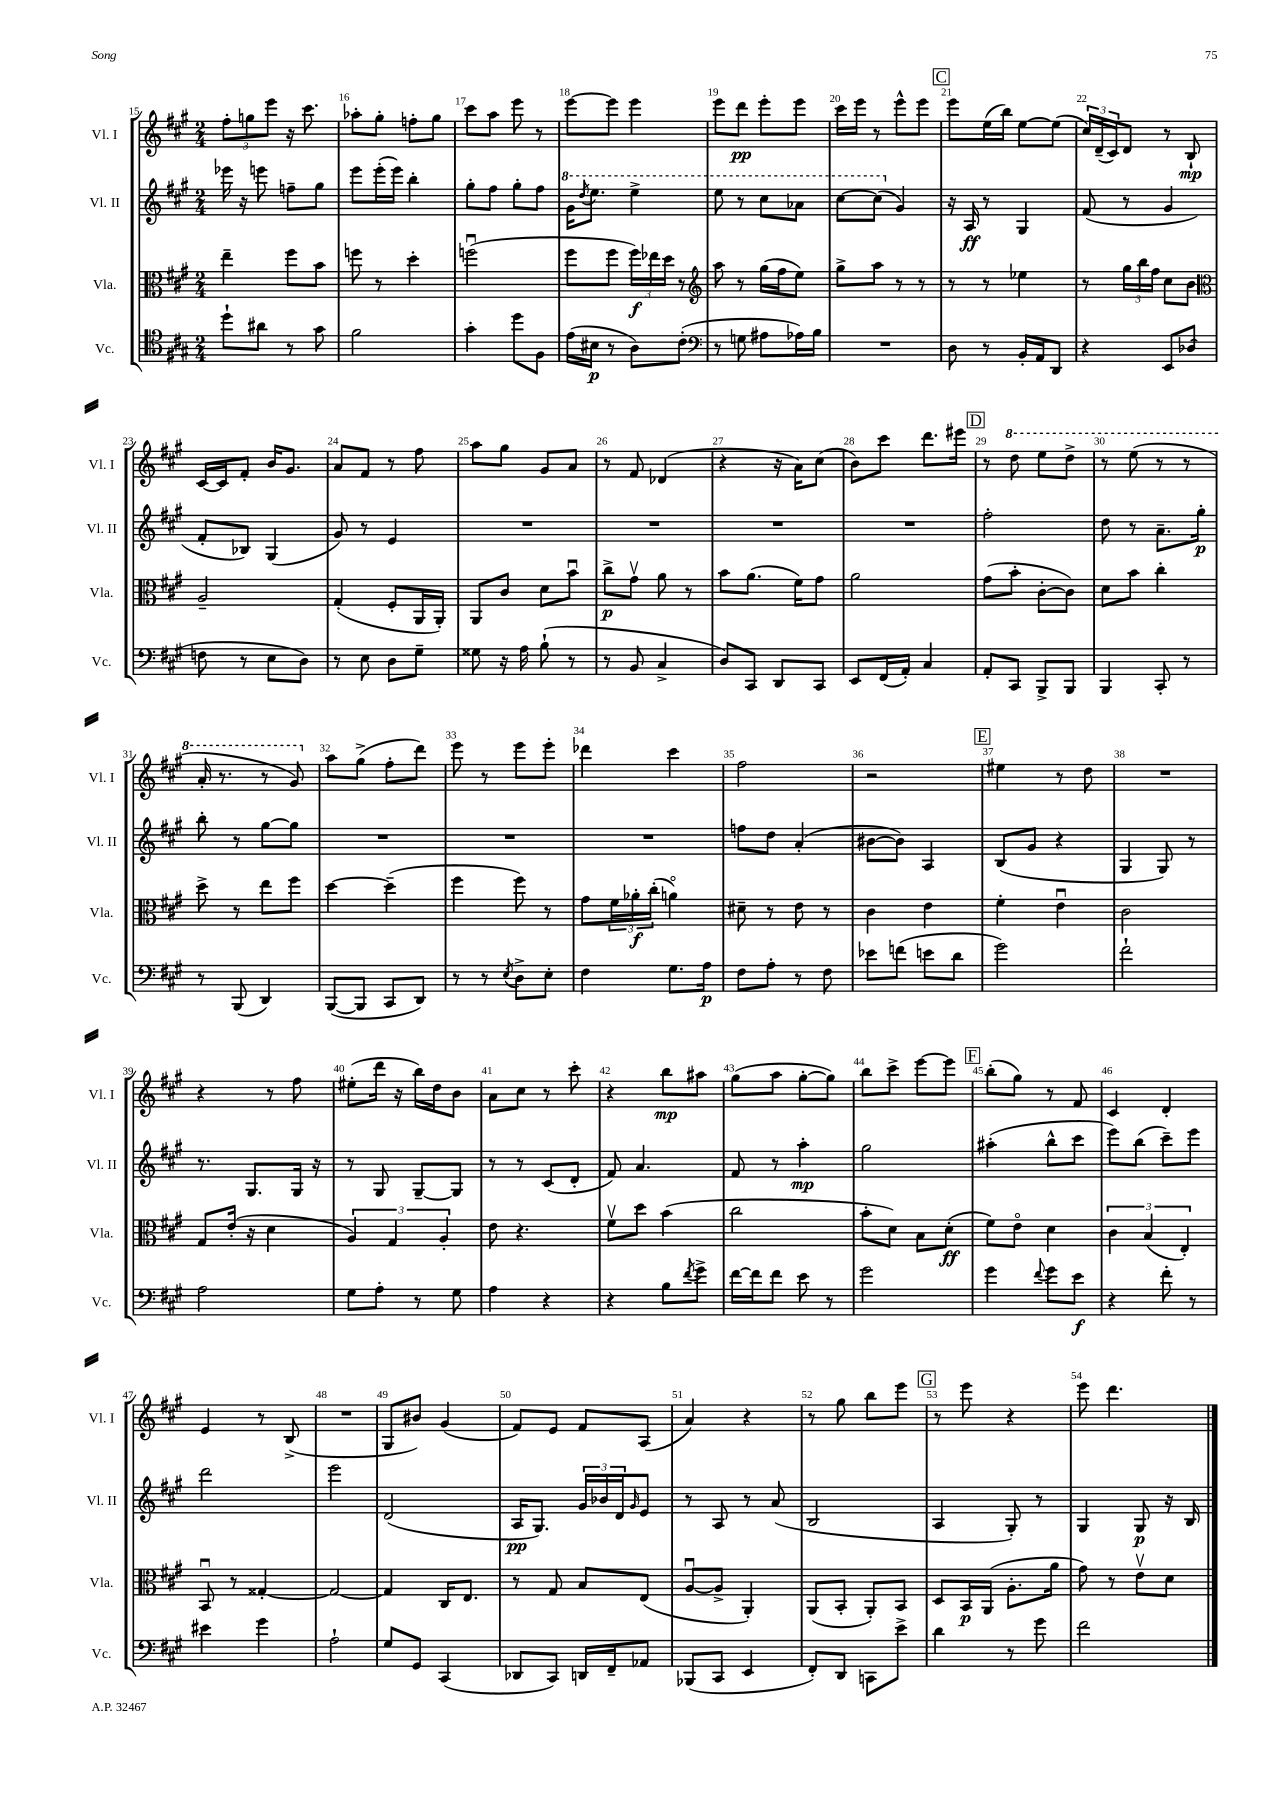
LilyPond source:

<<
\new StaffGroup <<
\new Staff = "s0" \with { instrumentName = "Vl. I" shortInstrumentName = "Vl. I" } {
    \clef treble \key a \major \numericTimeSignature \time 2/4
    \tuplet 3/2 { fis''8-. g''8 e'''8 } r16 cis'''8. |
    aes''8-. gis''8-. f''8-. gis''8 |
    cis'''8 a''8 e'''8 r8 |
    e'''8~ e'''8 e'''4 |
    e'''8 d'''8\pp e'''8-. e'''8 |
    cis'''16 e'''16 r8 e'''8-^ e'''8 |
    \mark \markup { \box "C" } e'''8 e''16( b''16) e''8~ e''8( |
    \tuplet 3/2 { cis''16) d'16--( cis'16) } d'8 r8 b8-!\mp |
    cis'16~ cis'16 fis'8-. b'16 gis'8. |
    a'8 fis'8 r8 fis''8 |
    a''8 gis''8 gis'8 a'8 |
    r8 fis'8 des'4( |
    r4 r16 a'16) cis''8( |
    b'8) cis'''8 d'''8. eis'''16 |
    \mark \markup { \box "D" } r8 \ottava #1 d'''8 e'''8 d'''8-> |
    r8 e'''8( r8 r8 |
    a''16-. r8. r8 gis''8) \ottava #0 |
    a''8 gis''8->( fis''8-. d'''8) |
    e'''8 r8 e'''8 e'''8-. |
    des'''4 cis'''4 |
    fis''2 |
    r2 |
    \mark \markup { \box "E" } eis''4 r8 d''8 |
    R2 |
    r4 r8 fis''8 |
    eis''8-.( d'''16 r16 b''16) d''16 b'8 |
    a'8 cis''8 r8 cis'''8-. |
    r4 b''8\mp ais''8 |
    gis''8( a''8 gis''8~-. gis''8) |
    b''8 cis'''8-> e'''8~ e'''8 |
    \mark \markup { \box "F" } b''8-.( gis''8) r8 fis'8 |
    cis'4 d'4-. |
    e'4 r8 b8->( |
    R2 |
    gis8 bis'8) gis'4( |
    fis'8) e'8 fis'8 a8( |
    a'4) r4 |
    r8 gis''8 b''8 e'''8 |
    \mark \markup { \box "G" } r8 e'''8 r4 |
    e'''8 d'''4. \bar "|." |
}
\new Staff = "s1" \with { instrumentName = "Vl. II" shortInstrumentName = "Vl. II" } {
    \clef treble \key a \major \numericTimeSignature \time 2/4
    ees'''16 r16 e'''8 f''8-- gis''8 |
    e'''8 e'''16-.( e'''16) b''4-. |
    gis''8-. fis''8 gis''8-. fis''8 |
    \ottava #1 gis''16 \acciaccatura { d'''8 } e'''8. e'''4-> |
    e'''8 r8 cis'''8 aes''8 |
    cis'''8~ cis'''8( \ottava #0 gis'4) |
    \mark \markup { \box "C" } r16 a16\ff r8 gis4 |
    fis'8( r8 gis'4 |
    fis'8-. bes8) gis4( |
    gis'8) r8 e'4 |
    R2 |
    R2 |
    R2 |
    R2 |
    \mark \markup { \box "D" } fis''2-. |
    d''8 r8 a'8.-- gis''16-.\p |
    b''8-. r8 gis''8~ gis''8 |
    R2 |
    R2 |
    R2 |
    f''8 d''8 a'4-.( |
    bis'8~ bis'8) a4 |
    \mark \markup { \box "E" } b8( gis'8 r4 |
    gis4 gis8) r8 |
    r8. gis8. gis16 r16 |
    r8 gis8 gis8~-- gis8 |
    r8 r8 cis'8( d'8-. |
    fis'8) a'4. |
    fis'8 r8 a''4-.\mp |
    gis''2 |
    \mark \markup { \box "F" } ais''4-.( b''8-^ cis'''8 |
    e'''8) b''8( cis'''8--) e'''8 |
    d'''2 |
    e'''2 |
    d'2( |
    a16\pp gis8.) \tuplet 3/2 { gis'16 bes'16 d'16 } \grace { gis'16 } e'8 |
    r8 a8 r8 a'8( |
    b2 |
    \mark \markup { \box "G" } a4 gis8-.) r8 |
    gis4 gis8\p r16 b16 \bar "|." |
}
\new Staff = "s2" \with { instrumentName = "Vla." shortInstrumentName = "Vla." } {
    \clef alto \key a \major \numericTimeSignature \time 2/4
    e''4-- fis''8 b'8 |
    f''8 r8 d''4-. |
    f''2\downbow( |
    fis''8 fis''8 \tuplet 3/2 { fis''16\f) ees''16 d''16 } r8 |
    \clef treble a''8 r8 gis''16( fis''16 e''8) |
    gis''8-> a''8 r8 r8 |
    \mark \markup { \box "C" } r8 r8 ees''4 |
    r8 \tuplet 3/2 { gis''16 b''16 fis''16 } cis''8 b'8 |
    \clef alto a2-- |
    gis4-.( fis8-. a,16 a,16-.) |
    a,8 cis'8 d'8 b'8\downbow |
    cis''8->\p gis'8\upbow a'8 r8 |
    b'8 a'8.( fis'16) gis'8 |
    a'2 |
    \mark \markup { \box "D" } gis'8( b'8-. cis'8~-. cis'8) |
    d'8 b'8 cis''4-. |
    d''8-> r8 e''8 fis''8 |
    d''4~ d''4--( |
    fis''4 fis''8) r8 |
    gis'8 \tuplet 3/2 { fis'16 aes'16-.\f cis''16-.( } a'4\flageolet) |
    dis'8-- r8 e'8 r8 |
    cis'4 e'4 |
    \mark \markup { \box "E" } fis'4-. e'4\downbow |
    cis'2 |
    gis8 e'16-.( r16 d'4 |
    \tuplet 3/2 { a4) gis4 a4-. } |
    e'8 r4. |
    fis'8\upbow d''8 b'4( |
    cis''2 |
    b'8-. d'8) b8 d'8-.\ff( |
    \mark \markup { \box "F" } fis'8) e'8\flageolet d'4 |
    \tuplet 3/2 { cis'4 b4( e4-.) } |
    b,8\downbow r8 gisis4~-. |
    gisis2~ |
    gisis4 cis16 e8. |
    r8 gis8 b8 e8( |
    a8~\downbow a8-> a,4-.) |
    a,8( b,8-. a,8-.) b,8 |
    \mark \markup { \box "G" } d8 b,16\p a,16( a8.-. a'16 |
    gis'8) r8 e'8\upbow d'8 \bar "|." |
}
\new Staff = "s3" \with { instrumentName = "Vc." shortInstrumentName = "Vc." } {
    \clef tenor \key a \major \numericTimeSignature \time 2/4
    d''8-! ais'8 r8 gis'8 |
    fis'2 |
    gis'4-. d''8 fis8 |
    e'16( bis16\p r8 a8) cis'8-.( |
    \clef bass r8 g8 ais8 aes16) b16 |
    R2 |
    \mark \markup { \box "C" } d8 r8 b,16-. a,16 d,8 |
    r4 e,8 des8( |
    f8 r8 e8 d8) |
    r8 e8 d8 gis8-- |
    gisis8 r16 a16 b8-!( r8 |
    r8 b,8 cis4-> |
    d8) cis,8 d,8 cis,8 |
    e,8 fis,16( a,16-.) cis4 |
    \mark \markup { \box "D" } a,8-. cis,8 b,,8-> b,,8 |
    b,,4 cis,8-. r8 |
    r8 b,,8( d,4) |
    b,,8~( b,,8 cis,8 d,8) |
    r8 r8 \acciaccatura { e8 } d8-> e8-. |
    fis4 gis8. a16\p |
    fis8 a8-. r8 fis8 |
    ees'8 f'8( e'8 d'8 |
    \mark \markup { \box "E" } gis'2) |
    fis'2-! |
    a2 |
    gis8 a8-. r8 gis8 |
    a4 r4 |
    r4 b8 \acciaccatura { fis'8 } gis'8-> |
    fis'16~ fis'16 fis'8 e'8 r8 |
    gis'2 |
    \mark \markup { \box "F" } gis'4 \appoggiatura { fis'8 } gis'8 e'8\f |
    r4 fis'8-. r8 |
    eis'4 gis'4 |
    a2-! |
    gis8 gis,8 cis,4( |
    des,8 cis,8) d,16 fis,16-- aes,8 |
    bes,,8( cis,8 e,4 |
    fis,8-.) d,8 c,8 e'8-> |
    \mark \markup { \box "G" } d'4 r8 gis'8 |
    fis'2 \bar "|." |
}
>>
>>
\layout { \context { \Score currentBarNumber = #15 \override BarNumber.break-visibility = ##(#f #t #t) barNumberVisibility = #all-bar-numbers-visible } }
